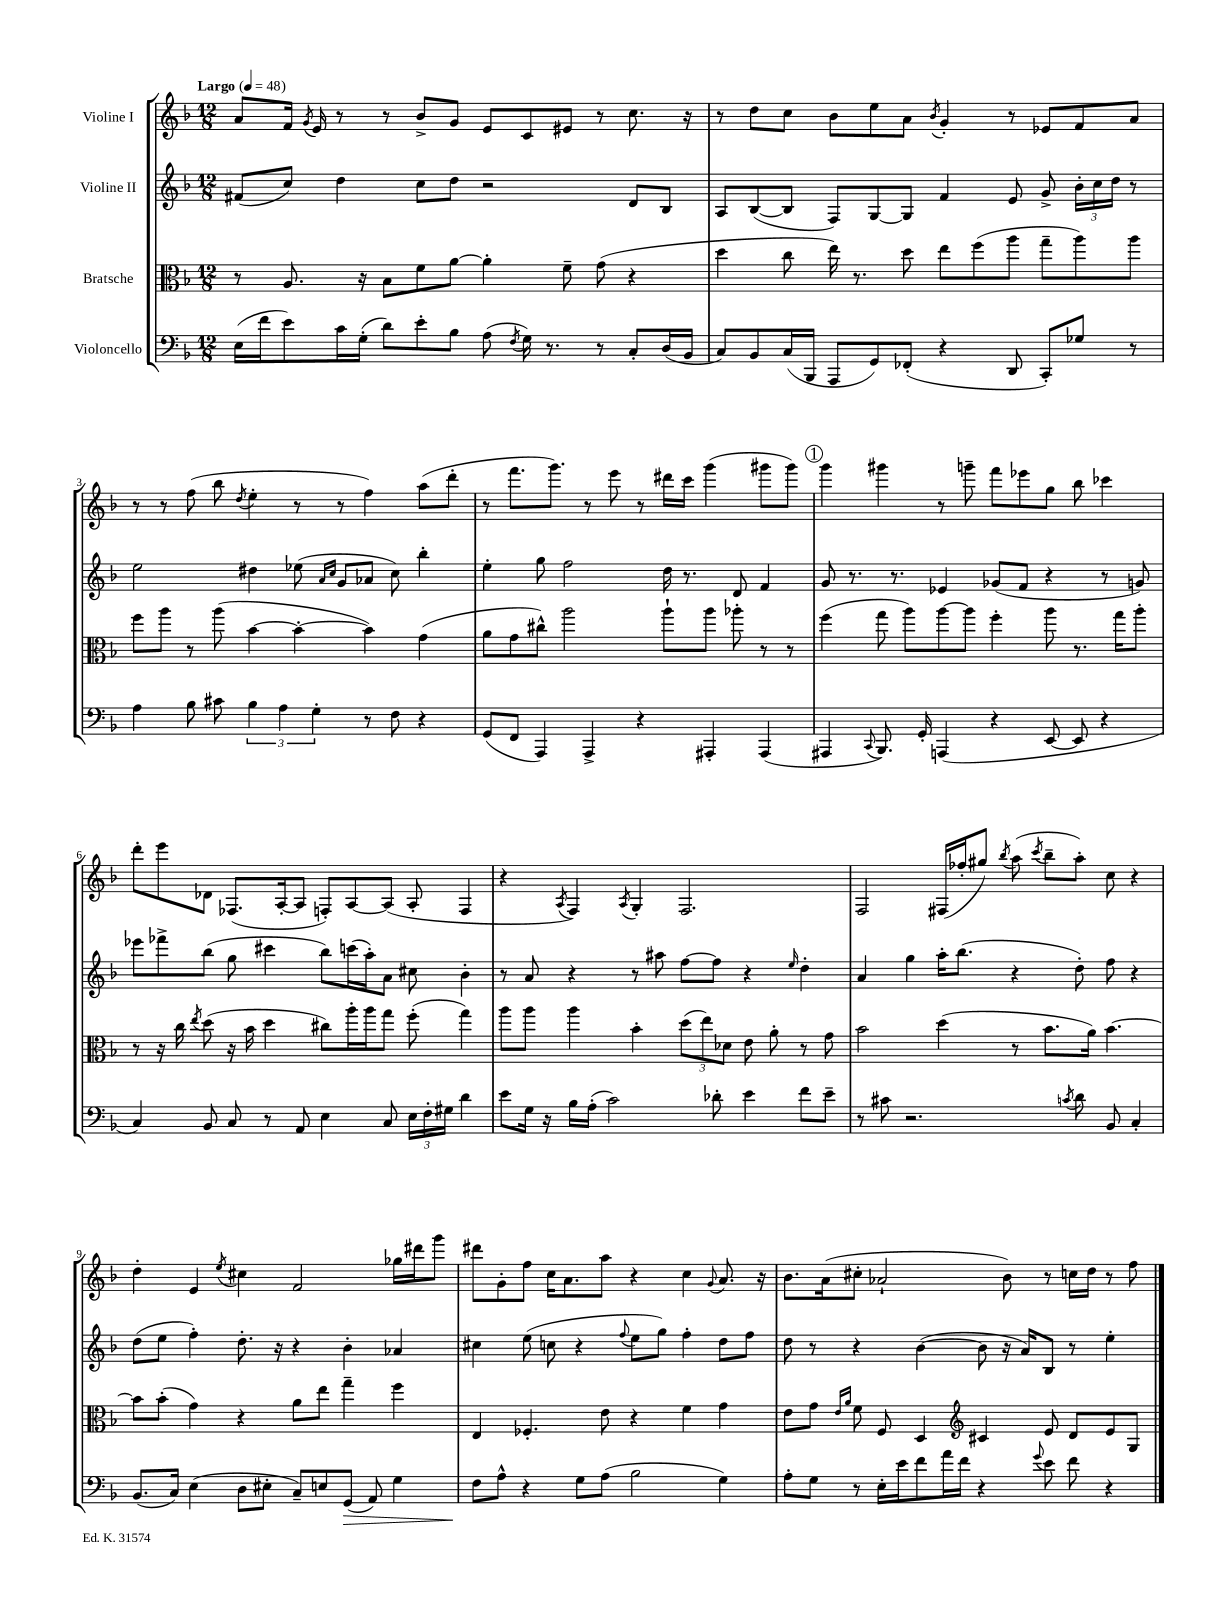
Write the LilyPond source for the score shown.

<<
\new StaffGroup <<
\new Staff = "s0" \with { instrumentName = "Violine I" } {
    \clef treble \key f \major \numericTimeSignature \time 12/8 \tempo "Largo" 4 = 48
    \autoBeamOff a'8[ f'16] \acciaccatura { g'8 } e'16 r8 r8 bes'8[-> g'8] e'8[ c'8 eis'8] r8 c''8. r16 |
    r8 d''8[ c''8] bes'8[ e''8 a'8] \acciaccatura { bes'8 } g'4-. r8 ees'8[ f'8 a'8] |
    r8 r8 f''8( bes''8 \acciaccatura { d''8 } e''4-. r8 r8 f''4) a''8[( d'''8]-. |
    r8 f'''8.[ g'''8.]) r8 e'''8 r8 dis'''16[ c'''16] g'''4( gis'''8[ gis'''8]) |
    \mark \markup { \circle "1" } g'''4 gis'''4 r8 g'''8-- f'''8[ ees'''8 g''8] bes''8 ces'''4 |
    d'''8[-. e'''8 des'8] fes8.[( a16~-. a8] f8[-.) a8~ a8]( a8-. f4 |
    r4 \acciaccatura { a8 } f4) \acciaccatura { a8 } g4-. f2. |
    f2 fis16[( fes''16-. gis''8]) \acciaccatura { bes''8 } a''8( \acciaccatura { c'''8 } bes''8[-- a''8]-.) c''8 r4 |
    d''4-. e'4 \acciaccatura { e''8 } cis''4 f'2 ges''16[ dis'''16 g'''8] |
    dis'''8[ g'8-. f''8] c''16[ a'8. a''8] r4 c''4 \appoggiatura { g'8 } a'8. r16 |
    bes'8.[ a'16( cis''8]-. aes'2-! bes'8) r8 c''16[ d''16] r8 f''8 \bar "|." |
}
\new Staff = "s1" \with { instrumentName = "Violine II" } {
    \clef treble \key f \major \numericTimeSignature \time 12/8
    \autoBeamOff fis'8[( c''8]) d''4 c''8[ d''8] r2 d'8[ bes8] |
    a8[ bes8~( bes8] f8[) g8~ g8] f'4 e'8 g'8-> \tuplet 3/2 { bes'16[-. c''16 d''16] } r8 |
    e''2 dis''4 ees''8( \grace { a'16[ c''16] } g'8[ aes'8] c''8) bes''4-. |
    e''4-. g''8 f''2 d''16 r8. d'8 f'4 |
    \mark \markup { \circle "1" } g'8 r8. r8. ees'4 ges'8[( f'8] r4 r8 g'8) |
    ees'''8[ fes'''8-> bes''8]( g''8 cis'''4 bes''8[) c'''16( a''16-.) a'8] cis''8 bes'4-. |
    r8 a'8 r4 r8 ais''8 f''8[~ f''8] r4 \grace { e''16 } d''4-. |
    a'4 g''4 a''16[-. bes''8.]( r4 d''8-.) f''8 r4 |
    d''8[( e''8] f''4-.) d''8.-. r16 r4 bes'4-. aes'4 |
    cis''4 e''8( c''8 r4 \appoggiatura { f''8 } e''8[ g''8]) f''4-. d''8[ f''8] |
    d''8 r8 r4 bes'4~( bes'8 r16 a'16[) bes8] r8 e''4-. \bar "|." |
}
\new Staff = "s2" \with { instrumentName = "Bratsche" } {
    \clef alto \key f \major \numericTimeSignature \time 12/8
    \autoBeamOff r8 a8. r16 bes8[ f'8 a'8]~ a'4-. f'8-- g'8( r4 |
    d''4 c''8 e''16) r8. d''8 e''8[ f''8( a''8] g''8[-- a''8) a''8] |
    f''8[ a''8] r8 a''8( bes'4~ bes'4~-. bes'4) g'4( |
    a'8[ g'8 cis''8]-^) a''2 a''8[-! a''8] aes''8-. r8 r8 |
    \mark \markup { \circle "1" } f''4( g''8 a''8[) a''8~ a''8] f''4-. a''8 r8. g''16[ a''8]-. |
    r8 r16 c''16 \acciaccatura { e''8 } d''8( r16 bes'16 d''4 cis''8[) a''16-. a''16 g''8] f''8-.( g''4) |
    a''8[ a''8] a''4 bes'4-. \tuplet 3/2 { d''8[( e''8) des'8] } e'8 a'8-. r8 g'8 |
    bes'2 d''4( r8 bes'8.[ a'16]) bes'4.~ |
    bes'8[ bes'8]-.( g'4) r4 a'8[ e''8] g''4-- f''4 |
    e4 fes4.-. e'8 r4 f'4 g'4 |
    e'8[ g'8] \grace { e'16[ a'16] } f'8 f8 d4 \clef treble cis'4 e'8 d'8[ e'8 g8] \bar "|." |
}
\new Staff = "s3" \with { instrumentName = "Violoncello" } {
    \clef bass \key f \major \numericTimeSignature \time 12/8
    \autoBeamOff e16[( f'16 e'8) c'16 g16]-.( d'8[) e'8-. bes8] a8( \acciaccatura { f8 } g16) r8. r8 c8[-. d16( bes,16] |
    c8[) bes,8 c16( bes,,16] a,,8[ g,8) fes,8]-.( r4 d,8 c,8[-.) ges8] r8 |
    a4 bes8 cis'8 \tuplet 3/2 { bes4 a4 g4-. } r8 f8 r4 |
    g,8[( f,8] a,,4) a,,4-> r4 ais,,4-. ais,,4( |
    \mark \markup { \circle "1" } ais,,4 \appoggiatura { c,8 } bes,,8.) g,16-. a,,4( r4 e,8~ e,8 r4 |
    c4) bes,8 c8 r8 a,8 e4 c8 \tuplet 3/2 { e16[ f16-. gis16] } d'4 |
    e'8[ g16] r16 bes16[ a16]-.( c'2) des'8-. e'4 f'8[ e'8]-- |
    r8 cis'8 r2. \acciaccatura { c'8 } d'8 bes,8 c4-. |
    bes,8.[( c16]) e4( d8[ eis8]-. c8[--) e8 g,8]\>( a,8) g4 |
    f8[\! a8]-^ r4 g8[ a8]( bes2 g4) |
    a8[-. g8] r8 e16[-. e'16 f'8 a'16 f'16] r4 \appoggiatura { g'8 } e'8 f'8 r4 \bar "|." |
}
>>
>>
